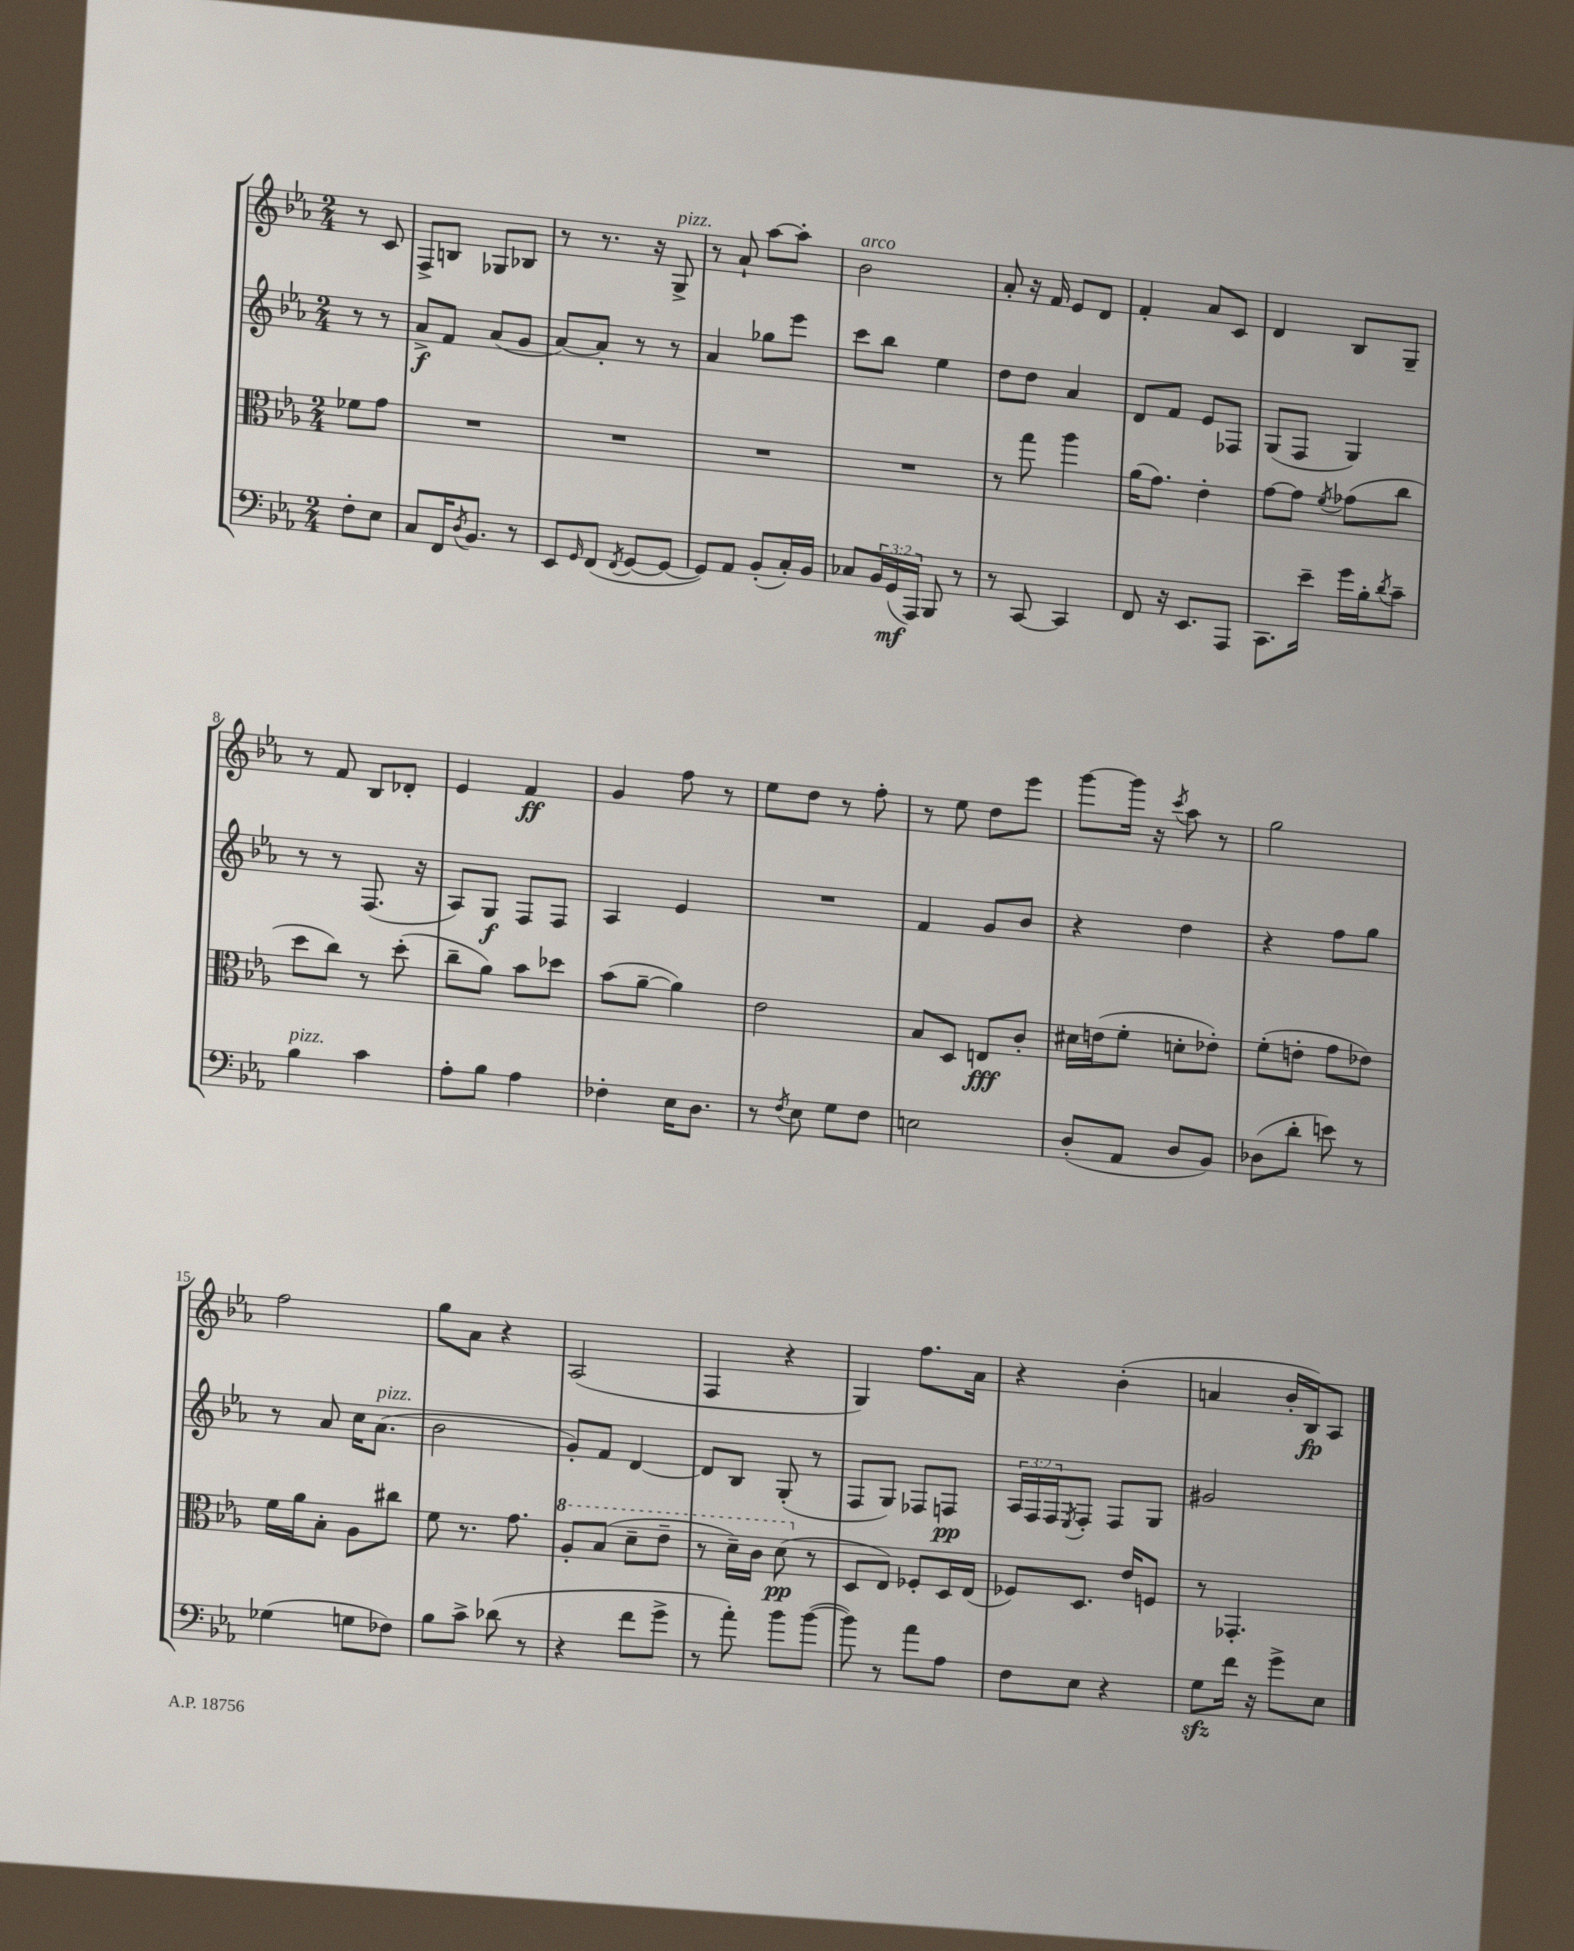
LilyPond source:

<<
\new StaffGroup <<
\new Staff = "s0" {
    \clef treble \key ees \major \numericTimeSignature \time 2/4 \partial 4
    r8 c'8 |
    f8-> b8 ges8 bes8 |
    r8 r8. r16 g8->^\markup { \italic "pizz." } |
    r8 aes'8-! aes''8~ aes''8-. |
    bes'2^\markup { \italic "arco" } |
    aes'8-. r16 f'16 ees'8 d'8 |
    f'4-. aes'8 c'8 |
    d'4 bes8 g8-- |
    r8 f'8 bes8 des'8-. |
    ees'4 f'4\ff |
    g'4 f''8 r8 |
    ees''8 d''8 r8 f''8-. |
    r8 ees''8 d''8 ees'''8 |
    g'''8~ g'''16 r16 \acciaccatura { c'''8 } aes''8 r8 |
    g''2 |
    f''2 |
    g''8 aes'8 r4 |
    aes2( |
    f4 r4 |
    g4) f''8. aes'16 |
    r4 bes'4-.( |
    a'4 bes'16-. bes16\fp) aes8 \bar "|." |
}
\new Staff = "s1" {
    \clef treble \key ees \major \numericTimeSignature \time 2/4 \override Staff.TupletNumber.text = #tuplet-number::calc-fraction-text \partial 4
    r8 r8 |
    aes'8->\f f'8 aes'8( g'8 |
    aes'8~) aes'8-. r8 r8 |
    aes'4 ges''8 ees'''8 |
    c'''8 bes''8 ees''4 |
    d''8 d''8 aes'4 |
    d'8 f'8 ees'8 fes8 |
    g8( f8 g4) |
    r8 r8 f8.( r16 |
    aes8) g8\f f8 f8 |
    aes4 ees'4 |
    R2 |
    f'4 g'8 bes'8 |
    r4 d''4 |
    r4 f''8 g''8 |
    r8 aes'8 c''16 aes'8.^\markup { \italic "pizz." }( |
    bes'2 |
    g'8-.) f'8 d'4~ |
    d'8 bes8 g8-.( r8 |
    f8 g8) fes8 f8\pp |
    \tuplet 3/2 { aes16 f16 f16 } \acciaccatura { ees8 } f8-. f8 g8 |
    gis'2 \bar "|." |
}
\new Staff = "s2" {
    \clef alto \key ees \major \numericTimeSignature \time 2/4 \partial 4
    fes'8 g'8 |
    R2 |
    R2 |
    R2 |
    R2 |
    r8 g''8 aes''4 |
    aes'16( g'8.) ees'4-. |
    g'8~ g'8 \acciaccatura { f'8 } ges'8( c''8 |
    d''8 c''8) r8 d''8-.( |
    c''8-- aes'8) bes'8 des''8 |
    bes'8( aes'8~-- aes'4) |
    ees'2 |
    bes8 d8 e8\fff c'8-. |
    dis'16 e'16( f'8-. d'8-. ees'8-.) |
    f'8-.( e'8-. g'8 ees'8) |
    f'16 aes'16 bes8-. aes8 cis''8 |
    f'8 r8. g'8. |
    \ottava #1 aes'8-. bes'8( d''8-- ees''8-- |
    r8 d''16--) c''16 d''8\pp( \ottava #0 r8 |
    d8 ees8) fes8-. d16 ees16( |
    fes8) d8. ees'16 f8 |
    r8 ges,4.-. \bar "|." |
}
\new Staff = "s3" {
    \clef bass \key ees \major \numericTimeSignature \time 2/4 \override Staff.TupletNumber.text = #tuplet-number::calc-fraction-text \partial 4
    f8-. ees8 |
    c8 f,16 \acciaccatura { d8 } bes,8. r8 |
    ees,8 \grace { g,16 } f,8( \acciaccatura { f,8 } g,8~ g,8~ |
    g,8) aes,8 bes,8-.( c16-.) bes,16 |
    ces8 \tuplet 3/2 { bes,16 g,16\mf( aes,,16) } bes,,8 r8 |
    r8 c,8~ c,4 |
    f,8 r16 ees,8. aes,,8 |
    c,8. ees'16-- g'16 bes16-. \acciaccatura { d'8 } c'8-- |
    bes4^\markup { \italic "pizz." } c'4 |
    aes8-. bes8 aes4 |
    fes4-. ees16 d8. |
    r8 \acciaccatura { f8 } ees8 g8 f8 |
    e2 |
    d8-.( aes,8 d8 bes,8) |
    des8( d'8-. e'8) r8 |
    ges4( g8 fes8) |
    bes8 c'8-> des'8( r8 |
    r4 f'8 g'8-> |
    r8 aes'8-.) bes'8 bes'8~( |
    bes'8) r8 aes'8 aes8 |
    f8 ees8 r4 |
    g8\sfz f'16 r16 g'8-> ees8 \bar "|." |
}
>>
>>
